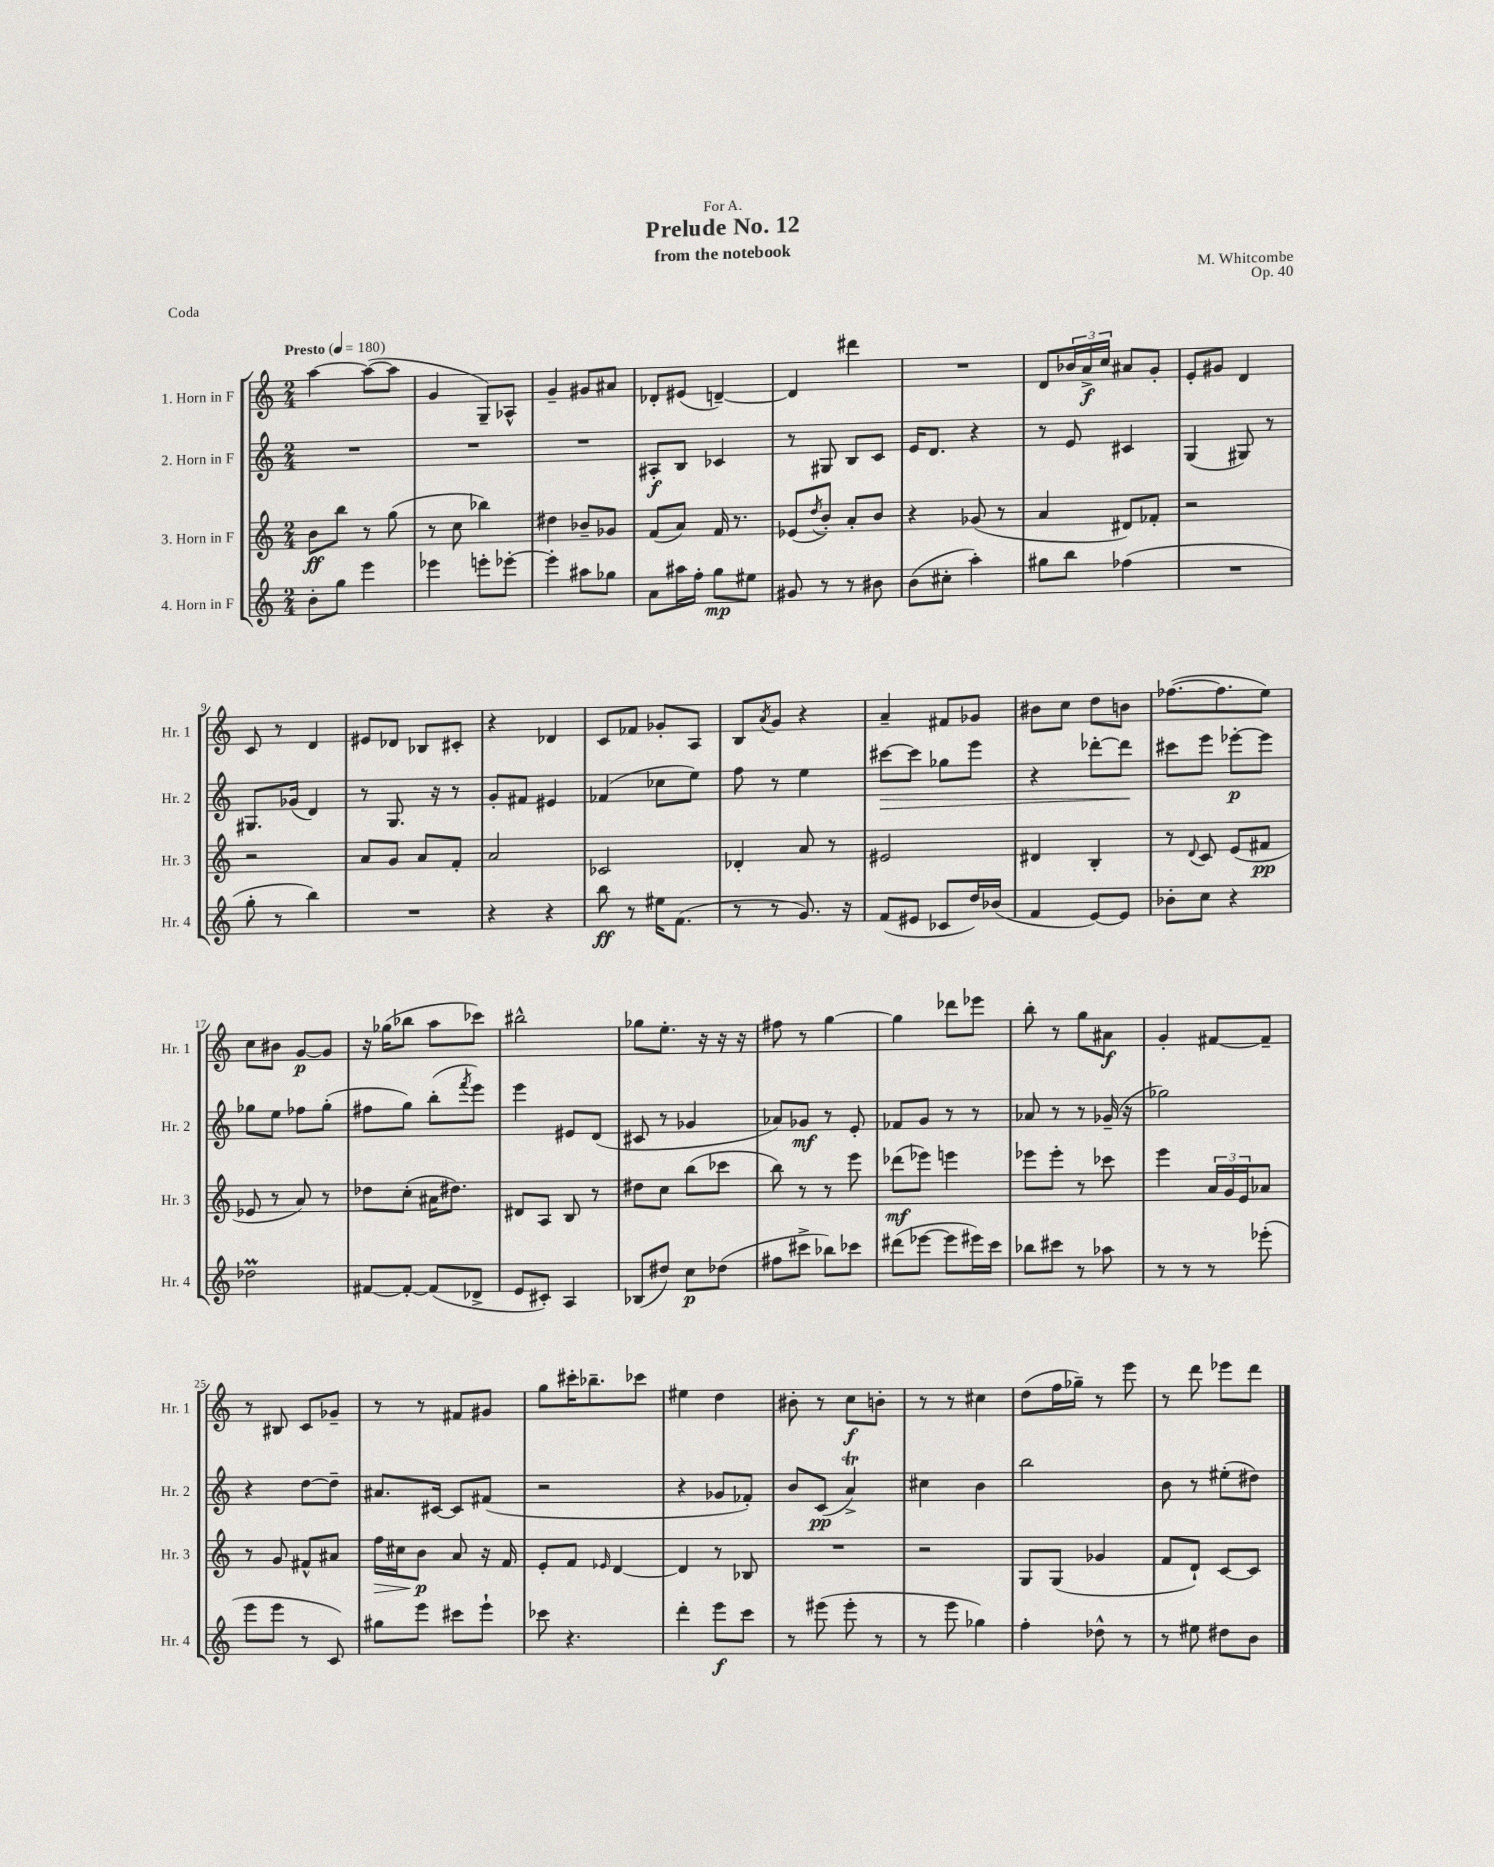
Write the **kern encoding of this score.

**kern	**kern	**kern	**kern
*staff4	*staff3	*staff2	*staff1
*clefG2	*clefG2	*clefG2	*clefG2
*k[]	*k[]	*k[]	*k[]
*M2/4	*M2/4	*M2/4	*M2/4
*MM180	*MM180	*MM180	*MM180
8b'	8b	2r	[4aa
8gg	8bb	.	.
4eee	8r	.	(8aa_
.	(8gg	.	8aa]
=	=	=	=
4eee-	8r	2r	4g
.	8cc	.	.
8eee'	4bb-)	.	8G~)
[8eee-'	.	.	8A-^^
=	=	=	=
4eee-']	4dd#	2r	4g~
8aa#	8b-~	.	8g#
8gg-	8g-	.	8a#
=	=	=	=
8a	(8f	8A#'	8d-'
16aa#	8a)	8B	(8e#
16ff'	.	.	.
8gg	16f	4c-	[4d~)
.	8.r	.	.
8ee#	.	.	.
=	=	=	=
8g#	(8e-	8r	4d]
.	8qdd	.	.
8r	8b')	8G#	.
8r	8a'	8B	4ddd#
8b#	8b	8c	.
=	=	=	=
(8b	4r	16e	2r
.	.	8.d	.
8cc#'	.	.	.
4aa')	(8g-	4r	.
.	8r	.	.
=	=	=	=
8gg#	4a	8r	8d
8bb	.	8e	24b-
.	.	.	24a^
.	.	.	24cc
(4ff-	8d#)	4c#	8a#
.	8f-'	.	8g'
=	=	=	=
2r	2r	(4G	8e'
.	.	.	8g#
.	.	8G#)	4d
.	.	8r	.
=	=	=	=
8gg'	2r	8.G#	8c
8r	.	.	8r
.	.	(16g-	.
4bb)	.	4d)	4d
=	=	=	=
2r	8a	8r	8e#
.	8g	8.G	8d-
.	8a	.	8B-
.	.	16r	.
.	8f'	8r	8c#'
=	=	=	=
4r	2a	8g'	4r
.	.	8f#	.
4r	.	4e#	4d-
=	=	=	=
8bb	2c-	(4f-	8c
8r	.	.	8f-
16ee#	.	8cc-	8g-'
(8.f	.	.	.
.	.	8ee)	8A
=	=	=	=
8r	4d-'	8ff	8B
.	.	.	8qa
8r	.	8r	8g
8.g)	8a	4ee	4r
.	8r	.	.
16r	.	.	.
=	=	=	=
(8f	2e#	[8ccc#	4a~
8e#	.	8ccc#]	.
8c-	.	8gg-	8f#
16dd)	.	8eee	8g-
(16b-	.	.	.
=	=	=	=
4f	4d#	4r	8b#
.	.	.	8cc
[8e)	4B'	[8ddd-'	8dd
8e]	.	8ddd-]	8b
=	=	=	=
8b-'	8r	8ccc#	([8.ff-
.	8qqd	.	.
8cc	8c	8eee	.
.	.	.	8.ff-]
4r	(8e	[8eee-'	.
.	8f#	8eee-]	8ee)
=	=	=	=
2dd-	8e-	8gg-	8cc
.	8r	8ee	8b#
.	8a)	8ff-	[8g
.	8r	(8gg-'	8g]
=	=	=	=
[8f#	8dd-	8ff#	16r
.	.	.	(16gg-
8f#'_	(8cc'	8gg)	8bb-
(8f#]	16a#	(8bb'	8aa
.	8.dd#)	.	.
.	.	8qfff	.
8d-^	.	8eee)	8ccc-)
=	=	=	=
8e	8d#	4eee	2bb#^^
8c#')	8A	.	.
4A	8B	8e#	.
.	8r	(8d	.
=	=	=	=
(8B-	8dd#	8c#	8gg-
8dd#)	8cc	8r	8.ee'
8cc	(8bb	4g-	.
.	.	.	16r
(8dd-	8ccc-	.	16r
.	.	.	16r
=	=	=	=
8ff#	8bb)	8a-)	8ff#
8ccc#^	8r	8g-	8r
8bb-)	8r	8r	[4gg
8ccc-	8eee	8e'	.
=	=	=	=
(8ddd#	(8ddd-	8f-	4gg]
[8eee-	8eee-)	8g	.
8eee-]	4eee	8r	8ddd-
16eee#)	.	8r	8eee-
16ccc	.	.	.
=	=	=	=
8bb-	8eee-	8a-	8bb'
8ccc#	8eee-'	8r	8r
8r	8r	8r	8gg
8aa-	8ccc-	(16g-~	8a#
.	.	16r	.
=	=	=	=
8r	4eee	2gg-)	4g'
8r	.	.	.
8r	24a	.	[8f#
.	24g	.	.
.	24e	.	.
(8eee-'	8a-	.	8f#~]
=	=	=	=
8eee	8r	4r	8r
8eee	8g	.	8B#
8r	8f#^^	[8dd	8c
8c)	8a#	8dd~]	8g-~
=	=	=	=
8gg#	16ff	8.a#	8r
.	16cc#	.	.
8eee	8b	.	8r
.	.	[16c#	.
8ccc#	8a	8c#]	8f#
8eee`	16r	(8f#	8g#
.	16f	.	.
=	=	=	=
8ccc-	8e'	2r	8gg
4.r	8f	.	16ccc#'
.	.	.	8.bb-~
.	16qqe-	.	.
.	[4d	.	.
.	.	.	8ccc-
=	=	=	=
4ddd'	4d]	4r	4ee#
8eee	8r	8g-	4dd
8ccc	8B-	8f-')	.
=	=	=	=
8r	2r	8b	8b#'
(8eee#	.	(8c	8r
8eee#'	.	4a^)	8cc
8r	.	.	8b'
=	=	=	=
8r	2r	4cc#	8r
8eee	.	.	8r
4gg-)	.	4b	4cc#
=	=	=	=
4ff'	8G	2bb	(8dd
.	(8G	.	16ff
.	.	.	16gg-~)
8dd-^^	4g-	.	8r
8r	.	.	8eee
=	=	=	=
8r	8f	8b	8r
8ee#	8d`)	8r	8ddd
8dd#	[8c	(8ee#'	8eee-
8b	8c]	8dd#)	8ddd
==	==	==	==
*-	*-	*-	*-
